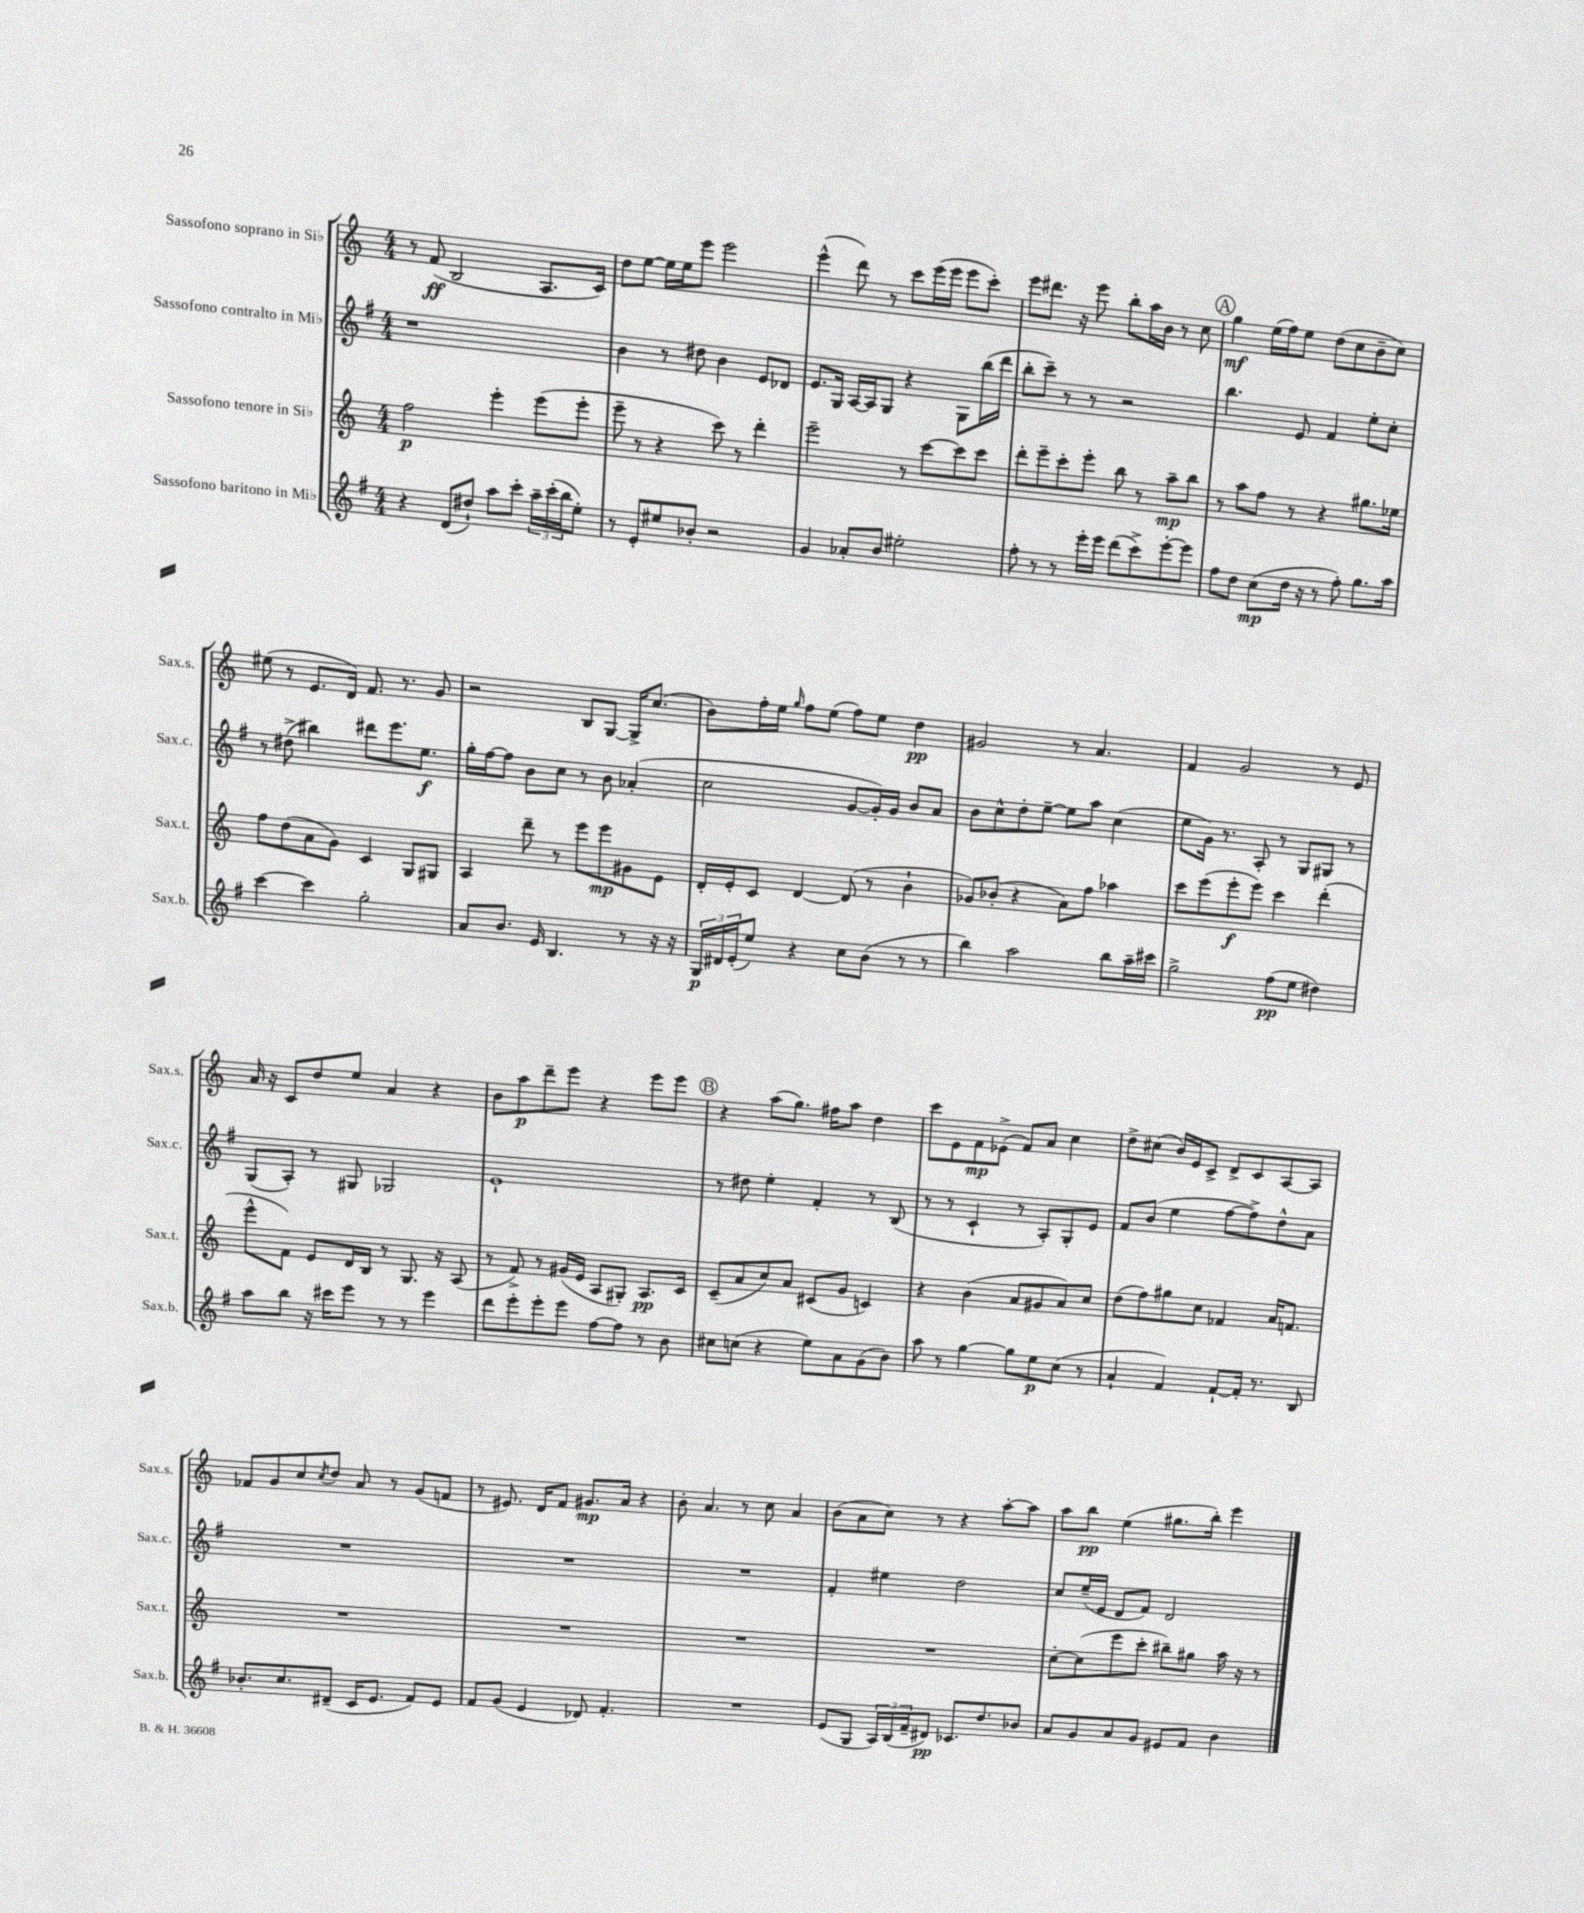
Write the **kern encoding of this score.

**kern	**dynam	**kern	**dynam	**kern	**dynam	**kern	**dynam
*part4	*part4	*part3	*part3	*part2	*part2	*part1	*part1
*staff4	*staff4	*staff3	*staff3	*staff2	*staff2	*staff1	*staff1
*I"Sassofono baritono in Mi♭	*	*I"Sassofono tenore in Si♭	*	*I"Sassofono contralto in Mi♭	*	*I"Sassofono soprano in Si♭	*
*I'Sax.b.	*	*I'Sax.t.	*	*I'Sax.c.	*	*I'Sax.s.	*
*clefG2	*	*clefG2	*	*clefG2	*	*clefG2	*
*k[f#]	*	*k[]	*	*k[f#]	*	*k[]	*
*M4/4	*	*M4/4	*	*M4/4	*	*M4/4	*
=1	=1	=1	=1	=1	=1	=1	=1
4r	.	2ff\	p	1r	.	8r	.
.	.	.	.	.	.	(8f/	ff
(8d/L	.	.	.	.	.	2B/	.
8dd#X`/J)	.	.	.	.	.	.	.
8aa\L	.	4eee'\	.	.	.	.	.
8ccc'\J	.	.	.	.	.	.	.
24aa~\LL	.	(8eee\L	.	.	.	8.A/L	.
(24ccc'\	.	.	.	.	.	.	.
24bb\J	.	.	.	.	.	.	.
8ee'\J)	.	8eee'\J	.	.	.	.	.
.	.	.	.	.	.	16c/Jk)	.
=2	=2	=2	=2	=2	=2	=2	=2
8r	.	8eee~\	.	4b\	.	8dd\L	.
8e'/L	.	8r	.	.	.	[8ee\J	.
8ee#X/	.	4r	.	8r	.	16ee\LL]	.
.	.	.	.	.	.	16ee\J	.
8b-X'/J	.	.	.	8dd#X\	.	8eee\J	.
2r	.	8ccc\)	.	4b\	.	2eee\	.
.	.	8r	.	.	.	.	.
.	.	4ddd'\	.	8e/L	.	.	.
.	.	.	.	8d-X/J	.	.	.
=3	=3	=3	=3	=3	=3	=3	=3
4g/	.	2eee~\	.	8.e/L	.	(4eee^^\	.
.	.	.	.	16G/Jk	.	.	.
8a-X'/L	.	.	.	[16A/LL	.	8ddd\)	.
.	.	.	.	16A/J]	.	.	.
8b/J	.	.	.	8G/J	.	8r	.
2ee#X'\	.	8r	.	4r	.	8ccc\L	.
.	.	[8ccc\L	.	.	.	(16eee\L	.
.	.	.	.	.	.	16eee\JJ	.
.	.	8ccc\]	.	8G\L	.	8eee\L	.
.	.	8ccc\J	.	(16bb\L	.	8ccc'\J)	.
.	.	.	.	16ddd\JJ	.	.	.
=4	=4	=4	=4	=4	=4	=4	=4
8ff#'\	.	8ddd'\L	.	8bb'\L	.	8eee\L	.
8r	.	8eee~\	.	8ccc~\J)	.	8.ddd#X\J	.
8r	.	8ccc'\	.	8r	.	.	.
.	.	.	.	.	.	16r	.
16eee'\LL	.	8eee'\J	.	8r	.	8eee\	.
16eee\JJ	.	.	.	.	.	.	.
(8ddd\L	.	8bb\	.	2r	.	8bb'\L	.
8ccc^\)	.	8r	.	.	.	16aa\L	.
.	.	.	.	.	.	16b\JJ	.
[8eee'\	.	8aa~\L	mp	.	.	8r	.
8eee\J]	.	8bb\J	.	.	.	8cc\	.
!!LO:REH:place=s1:t=A
=5	=5	=5	=5	=5	=5	=5	=5
8ff#\L	.	8r	.	4.bb\	.	4gg\	mf
8dd\J	.	8aa\L	.	.	.	.	.
(8cc\L	mp	8ff\J	.	.	.	(16ee\LL	.
.	.	.	.	.	.	16ff\J)	.
16dd\Jk	.	8r	.	8e/	.	8ee\J	.
16r	.	.	.	.	.	.	.
8r	.	4r	.	4f#/	.	(8dd\L	.
8ff#'\)	.	.	.	.	.	8cc\	.
8.gg\L	.	8.gg#X\L	.	8ee'\L	.	8b~\	.
.	.	.	.	8cc'\J	.	8cc\J)	.
16aa\Jk	.	16ee-X\Jk	.	.	.	.	.
!!LO:LB:g=z
=6	=6	=6	=6	=6	=6	=6	=6
[4ccc\	.	8ff\L	.	8r	.	(8ee#X\	.
.	.	(8dd\	.	(8dd#X^\	.	8r	.
4ccc\]	.	8a\	.	4bb#X\)	.	8.e/L	.
.	.	8g\J)	.	.	.	.	.
.	.	.	.	.	.	16d/Jk)	.
2gg'\	.	4c/	.	8ddd#X\L	.	8.f/	.
.	.	.	.	8.eee\	.	.	.
.	.	.	.	.	.	8.r	.
.	.	8G/L	.	.	.	.	.
.	.	.	.	8.ee\J	f	.	.
.	.	8G#X/J	.	.	.	8g/	.
=7	=7	=7	=7	=7	=7	=7	=7
8a/L	.	4A/	.	16gg'\LL	.	2r	.
.	.	.	.	[16ff#\J	.	.	.
8.b/J	.	.	.	8ff#\J]	.	.	.
.	.	8ddd~\	.	8b\L	.	.	.
16e/	.	.	.	.	.	.	.
4.B/	.	8r	.	8cc\J	.	.	.
.	.	8eee\L	.	8r	.	8B/L	.
.	.	8eee\	mp	8b\	.	[8G/J	.
8r	.	8g#X\	.	(4a-X'/	.	16G^/KL]	.
.	.	.	.	.	.	(8.cc/J	.
16r	.	8e\J	.	.	.	.	.
16r	.	.	.	.	.	.	.
=8	=8	=8	=8	=8	=8	=8	=8
24G/LL	p	16d'/LL	.	2cc\	.	8b\L)	.
24d#X/	.	.	.	.	.	.	.
.	.	16e'/J	.	.	.	.	.
(24e'/J	.	.	.	.	.	.	.
8ee/J)	.	8c/J	.	.	.	16ff'\L	.
.	.	.	.	.	.	16ee\JJ	.
.	.	.	.	.	.	16qqgg/	.
4r	.	[4d/	.	.	.	8ff\L	.
.	.	.	.	.	.	(8ee\J	.
8cc\L	.	(8d/]	.	[8g/L	.	8ff\L)	.
(8b\J	.	8r	.	16g'/L])	.	8ee\J	.
.	.	.	.	16g/JJ	.	.	.
8r	.	4b`\	.	8b/L	.	4dd\	pp
8r	.	.	.	8a/J	.	.	.
=9	=9	=9	=9	=9	=9	=9	=9
4bb\)	.	8g-X/L)	.	8b\L	.	2g#X/	.
.	.	(8b-X'/J	.	8cc^^\	.	.	.
2aa\	.	4r	.	8dd'\	.	.	.
.	.	.	.	[8ee~\J	.	.	.
.	.	8a\L)	.	8ee\L]	.	8r	.
.	.	8ff\J	.	8aa\J	.	4.a/	.
8bb\L	.	4aa-X\	.	(4cc\	.	.	.
16aa~\L	.	.	.	.	.	.	.
16ccc#X\JJ	.	.	.	.	.	.	.
=10	=10	=10	=10	=10	=10	=10	=10
2gg^\	.	8ccc\L	.	8ee\L	.	4f/	.
.	.	(8eee\	.	16g\Jk)	.	.	.
.	.	.	.	8.r	.	.	.
.	.	8eee'\	f	.	.	2g/	.
.	.	8eee\J)	.	8A'/	.	.	.
(8ff#\L	pp	4ccc\	.	8r	.	.	.
8ee\J	.	.	.	8G/L	.	.	.
4dd#X\)	.	(4ddd'\	.	8G#X/J	.	8r	.
.	.	.	.	8r	.	8e/	.
!!LO:LB:g=z
=11	=11	=11	=11	=11	=11	=11	=11
8aa\L	.	8eee^^\L	.	(8G/L	.	16a/	.
.	.	.	.	.	.	16r	.
8bb\J	.	8f\J)	.	8A'/J)	.	8c/L	.
16r	.	8e/L	.	8r	.	8dd/	.
16ccc#X\KL	.	.	.	.	.	.	.
8eee\J	.	16d/L	.	8G#X/	.	8ee/J	.
.	.	16B/JJ	.	.	.	.	.
8r	.	8r	.	2G-X/	.	4a/	.
8r	.	8.G/	.	.	.	.	.
4eee\	.	.	.	.	.	4r	.
.	.	16r	.	.	.	.	.
.	.	(8A/	.	.	.	.	.
=12	=12	=12	=12	=12	=12	=12	=12
8ddd\L	.	8r	.	1e`	.	8b\L	.
8eee'\	.	8f^/)	.	.	.	8aa\	p
8eee'\	.	8r	.	.	.	8ddd~\	.
8eee\J	.	(16g#X/LL	.	.	.	8eee\J	.
.	.	16e/JJ	.	.	.	.	.
[8ff#\L	.	8A/L	.	.	.	4r	.
8ff#\J]	.	8G#X'/J)	.	.	.	.	.
8r	.	8.A/L	pp	.	.	8eee\L	.
8b\	.	.	.	.	.	8eee\J	.
.	.	16c/Jk	.	.	.	.	.
!!LO:REH:place=s1:t=B
=13	=13	=13	=13	=13	=13	=13	=13
8cc#X\L	.	(8c~/L	.	8r	.	4r	.
(8ccn\J	.	8a/	.	8dd#X\	.	.	.
4r	.	8cc/)	.	4ee'\	.	(8aa\L	.
.	.	8a/J	.	.	.	8.gg\J)	.
8ee\L)	.	(8c#X/L	.	4f#'/	.	.	.
.	.	.	.	.	.	16ff#X\KL	.
8a\	.	8g/J	.	.	.	8aa\J	.
(8g\	.	4cn/)	.	8r	.	4dd\	.
8b\J)	.	.	.	(8B/	.	.	.
=14	=14	=14	=14	=14	=14	=14	=14
8aa\	.	4r	.	8r	.	8ccc\L	.
8r	.	.	.	8r	.	8e\	.
[4gg\	.	(4b\	.	4c`/	.	8f\	mp
.	.	.	.	.	.	(8e-X^\J	.
8gg\L]	.	8a/L	.	8r	.	8f/L)	.
8ee\	p	8g#X/	.	8A'/L)	.	8a/J	.
(8cc\J	.	8a/)	.	8G'/	.	4cc\	.
8r	.	8cc/J	.	8e/J	.	.	.
=15	=15	=15	=15	=15	=15	=15	=15
4a`/	.	(8dd\L	.	8f#/L	.	8dd^\L	.
.	.	8ff\)	.	(8b/J	.	(8cc#X\J	.
4f#/)	.	8gg#X\	.	4ee\	.	16b/LL)	.
.	.	.	.	.	.	16e/J	.
.	.	8cc\J	.	.	.	8c^/J	.
[8f#`/L	.	4f-X/	.	[8ff#\L	.	8d^/L	.
16f#'/Jk]	.	.	.	8ff#^\])	.	8c/	.
8.r	.	.	.	.	.	.	.
.	.	16a/KL	.	8dd^^\	.	[8A/	.
.	.	8.fn/J	.	.	.	.	.
8B/	.	.	.	8a\J	.	8A/J]	.
!!LO:LB:g=z
=16	=16	=16	=16	=16	=16	=16	=16
8.b-X'/L	.	1r	.	1r	.	8f-X/L	.
.	.	.	.	.	.	8g/	.
8.cc/	.	.	.	.	.	.	.
.	.	.	.	.	.	8cc/	.
.	.	.	.	.	.	8qcc/	.
(8d#X~/J	.	.	.	.	.	8dd/J	.
16c/KL	.	.	.	.	.	8a/	.
8.e/J	.	.	.	.	.	.	.
.	.	.	.	.	.	8r	.
8f#/L)	.	.	.	.	.	(8g/L	.
8e/J	.	.	.	.	.	8fn/J	.
=17	=17	=17	=17	=17	=17	=17	=17
8f#/L	.	1r	.	1r	.	8r	.
(8g/J	.	.	.	.	.	8.e#X/)	.
4e/	.	.	.	.	.	.	.
.	.	.	.	.	.	16d/KL	.
.	.	.	.	.	.	8f/J	.
8d-X/)	.	.	.	.	.	8.g#X/L	mp
4.f#'/	.	.	.	.	.	.	.
.	.	.	.	.	.	16a/Jk	.
.	.	.	.	.	.	4r	.
=18	=18	=18	=18	=18	=18	=18	=18
1r	.	1r	.	1r	.	8b'\	.
.	.	.	.	.	.	4.a/	.
.	.	.	.	.	.	8r	.
.	.	.	.	.	.	8cc\	.
.	.	.	.	.	.	4a/	.
=19	=19	=19	=19	=19	=19	=19	=19
(8e/L	.	1r	.	4f#'/	.	(8b\L	.
8G/J	.	.	.	.	.	8a\	.
24A/LL)	.	.	.	4ee#X\	.	8cc\J)	.
(24B/	.	.	.	.	.	.	.
24f#~/J	.	.	.	.	.	.	.
8d#X/J)	pp	.	.	.	.	8r	.
8.c-X/L	.	.	.	2dd\	.	4r	.
8.dd/	.	.	.	.	.	.	.
.	.	.	.	.	.	[8aa'\L	.
8b-X/J	.	.	.	.	.	8aa\J]	.
=20	=20	=20	=20	=20	=20	=20	=20
8a/L	.	[8cc'\L	.	8cc/L	.	8aa\L	.
8g/	.	(8cc\]	.	(16ee~/L	.	8bb\J	pp
.	.	.	.	16e/JJ	.	.	.
8a/	.	8eee\	.	8d/L	.	(4ee\	.
8g/J	.	8ccc'\J	.	8f#/J)	.	.	.
8e#X/L	.	8bb#X~\L)	.	2d/	.	8.gg#X\L	.
8f#/J	.	8gg#X\J	.	.	.	.	.
.	.	.	.	.	.	16bb'\Jk)	.
4b\	.	16aa\	.	.	.	4eee\	.
.	.	16r	.	.	.	.	.
.	.	8r	.	.	.	.	.
==	==	==	==	==	==	==	==
*-	*-	*-	*-	*-	*-	*-	*-
